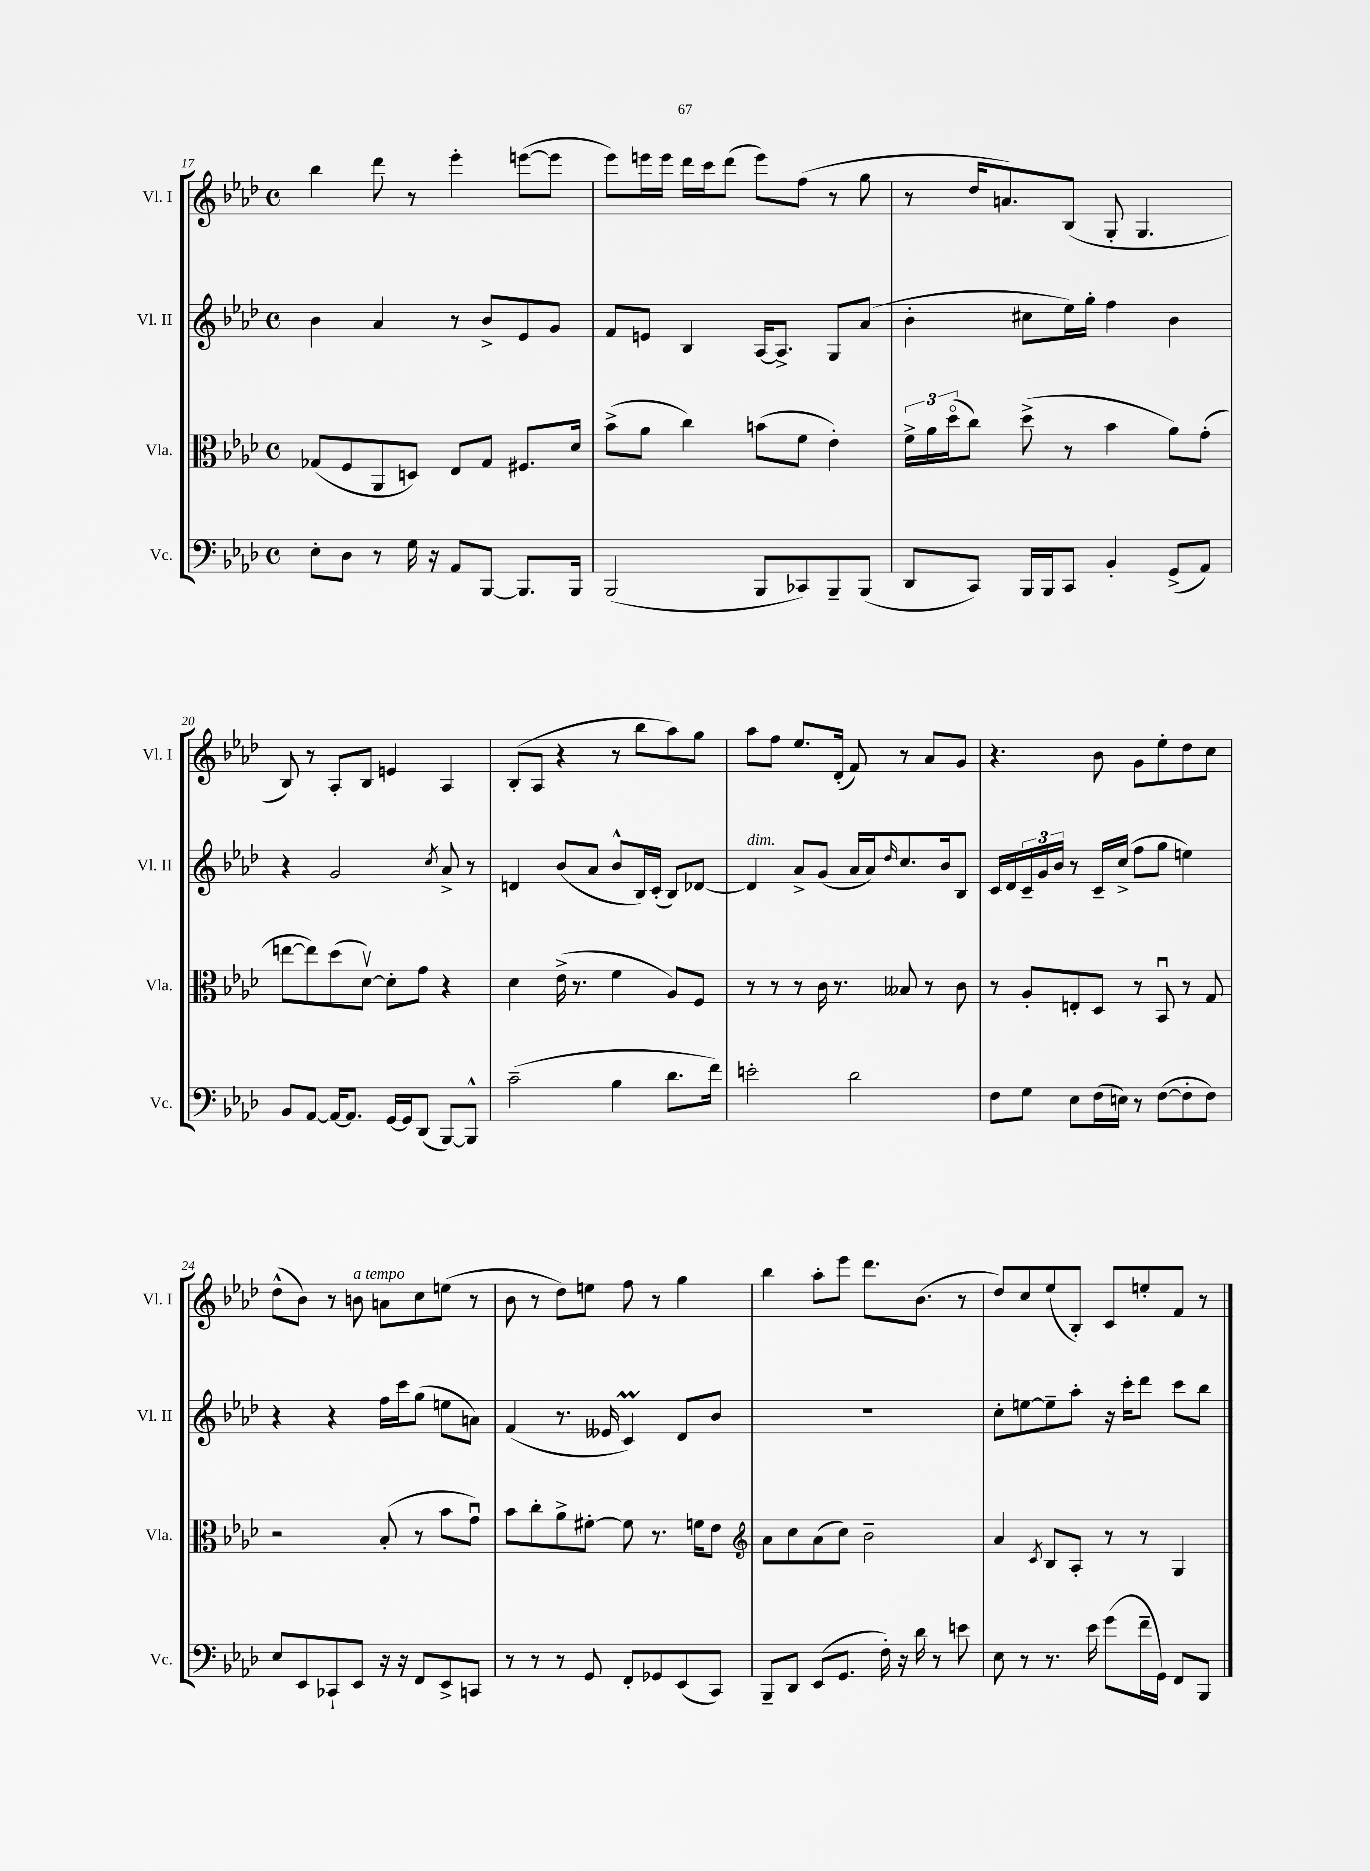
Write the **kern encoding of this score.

**kern	**kern	**kern	**kern
*part4	*part3	*part2	*part1
*staff4	*staff3	*staff2	*staff1
*I"Vc.	*I"Vla.	*I"Vl. II	*I"Vl. I
*I'Vc.	*I'Vla.	*I'Vl. II	*I'Vl. I
*clefF4	*clefC3	*clefG2	*clefG2
*k[b-e-a-d-]	*k[b-e-a-d-]	*k[b-e-a-d-]	*k[b-e-a-d-]
*M4/4	*M4/4	*M4/4	*M4/4
*met(c)	*met(c)	*met(c)	*met(c)
=17	=17	=17	=17
8E-'\L	(8G-X/L	4b-\	4bb-\
8D-\J	8F/	.	.
8r	8AA-/	4a-/	8ddd-\
16G\	8Dn/J)	.	8r
16r	.	.	.
8AA-/L	8E-/L	8r	4eee-'\
[8BBB-/J	8G-/J	8b-^/L	.
8.BBB-/L]	8.F#X/L	8e-/	([8eeen\L
.	.	8g/J	8eee\J]
16BBB-/Jk	16d-/Jk	.	.
=18	=18	=18	=18
(2BBB-/	(8b-^\L	8f/L	8eee-\L)
.	8a-\J	8en/J	16eeen\L
.	.	.	16eee\JJ
.	4cc\)	4B-/	16ddd-\LL
.	.	.	16ccc\J
.	.	.	(8ddd-\J
8BBB-/L	(8bn\L	[16A-/KL	8eee\L)
.	.	8.A-^/J]	.
8CC-X/)	8f\J	.	(8ff\J
8BBB-~/	4e-'\)	8G/L	8r
(8BBB-/J	.	(8a-/J	8gg\
=19	=19	=19	=19
8DD-/L	24f^\LL	4b-'\	8r
.	24a-\	.	.
.	(24dd-\J	.	.
8CC/J)	8cc\J)	.	16dd-/KL
.	.	.	8.an/)
16BBB-/LL	(8dd-^\	8cc#X\L	.
16BBB-/J	.	.	.
8CC/J	8r	16ee-\L)	(8B-/J
.	.	16gg'\JJ	.
4BB-'/	4b-\	4ff\	8G'/
.	.	.	4.G/
(8GG^/L	8a-\L)	4b-\	.
8AA-/J)	(8g'\J	.	.
!!LO:LB:g=z
=20	=20	=20	=20
8BB-/L	[8een\L	4r	8B-/)
[8AA-/J	8ee\])	.	8r
16AA-/KL_	(8dd-\	2g/	8A-'/L
8.AA-/J]	.	.	.
.	[8d-v\J)	.	8B-/J
[16GG/LL	8d-'\L]	.	4en/
16GG/J]	.	.	.
(8DD-/J	8g\J	.	.
.	.	8qcc/	.
[8BBB-/L)	4r	8a-^/	4A-/
8BBB-^^/J]	.	8r	.
=21	=21	=21	=21
(2c~\	4d-\	4dn/	(8B-'/L
.	.	.	8A-/J
.	(16e-^\	(8b-/L	4r
.	8.r	.	.
.	.	8a-/J	.
4B-\	4f\	8b-^^/L	8r
.	.	16B-/L)	8bb-\L
.	.	(16c'/JJ	.
8.d-\L	8A-/L)	8B-/L)	8aa-\)
.	8F/J	[8d-X/J	8gg\J
16f\Jk)	.	.	.
=22	=22	=22	=22
!	!	!LO:TX:a:i:t=dim.	!
2en'\	8r	4d-/]	8aa-\L
.	8r	.	8ff\J
.	8r	8a-^/L	8.ee-/L
.	16c\	(8g/J	.
.	8.r	.	(16d-'/Jk
2d-\	.	16a-/LL	8f/)
.	.	16a-/J)	.
.	.	16qqdd-/	.
.	8B--X/	8.cc/	8r
.	8r	.	8a-/L
.	.	16b-/k	.
.	8c\	8B-/J	8g/J
=23	=23	=23	=23
8F\L	8r	16c/LL	4.r
.	.	16d-/	.
8G\J	8A-'/L	24c~/	.
.	.	24g/	.
.	.	24b-/JJ	.
8E-\L	8En'/	8r	.
(16F\L	8D-/J	16c~/LL	8b-\
16En\JJ)	.	(16cc^/JJ	.
8r	8r	8ff\L	8g\L
([8F\L	8BB-u/	8gg\J	8ee-'\
8F'\]	8r	4een\)	8dd-\
8F\J)	8G/	.	8cc\J
!!LO:LB:g=z
=24	=24	=24	=24
8E-/L	2r	4r	(8dd-^^\L
8EE-/	.	.	8b-\J)
8CC-X`/	.	4r	8r
!	!	!	!LO:TX:a:i:t=a tempo
8EE-/J	.	.	8bn\
16r	(8B-'/	16ff\LL	8an\L
16r	.	16ccc\J	.
8FF/L	8r	(8gg\J	8cc\
8EE-^/	8b-\L	8een\L	(8een\J
8CCn/J	8gu\J)	8an\J)	8r
=25	=25	=25	=25
8r	8b-\L	(4f/	8b-\
8r	8cc'\	.	8r
8r	8a-^\	8.r	8dd-\L)
8GG/	[8f#X'\J	.	8een\J
.	.	16e--X/	.
8FF'/L	8f#\]	4cm/)	8ff\
8GG-X/	8.r	.	8r
(8EE-/	.	8d-/L	4gg\
.	16fn\KL	.	.
8CC/J)	8e-\J	8b-/J	.
=26	=26	=26	=26
*	*clefG2	*	*
8BBB-~/L	8a-\L	1r	4bb-\
8DD-/J	8cc\	.	.
(8EE-/L	(8a-\	.	8aa-'\L
8.GG/J	8cc\J)	.	8eee-\J
.	2b-~\	.	8.ddd-\L
16F'\)	.	.	.
16r	.	.	.
16d-\	.	.	(8.b-\J
8r	.	.	.
8en\	.	.	8r
=27	=27	=27	=27
8E-\	4a-/	8cc'\L	8dd-/L)
8r	.	[8een\	8cc/
.	8qc/	.	.
8.r	8B-/L	8ee~\]	(8ee-/
.	8A-'/J	8aa-'\J	8B-'/J)
16e-\	.	.	.
(8g\L	8r	16r	8c/L
.	.	16ccc'\KL	.
16f~\L	8r	8ddd-\J	8een'/
16GG\JJ)	.	.	.
8FF/L	4G/	8ccc\L	8f/J
8BBB-/J	.	8bb-\J	8r
==	==	==	==
*-	*-	*-	*-
